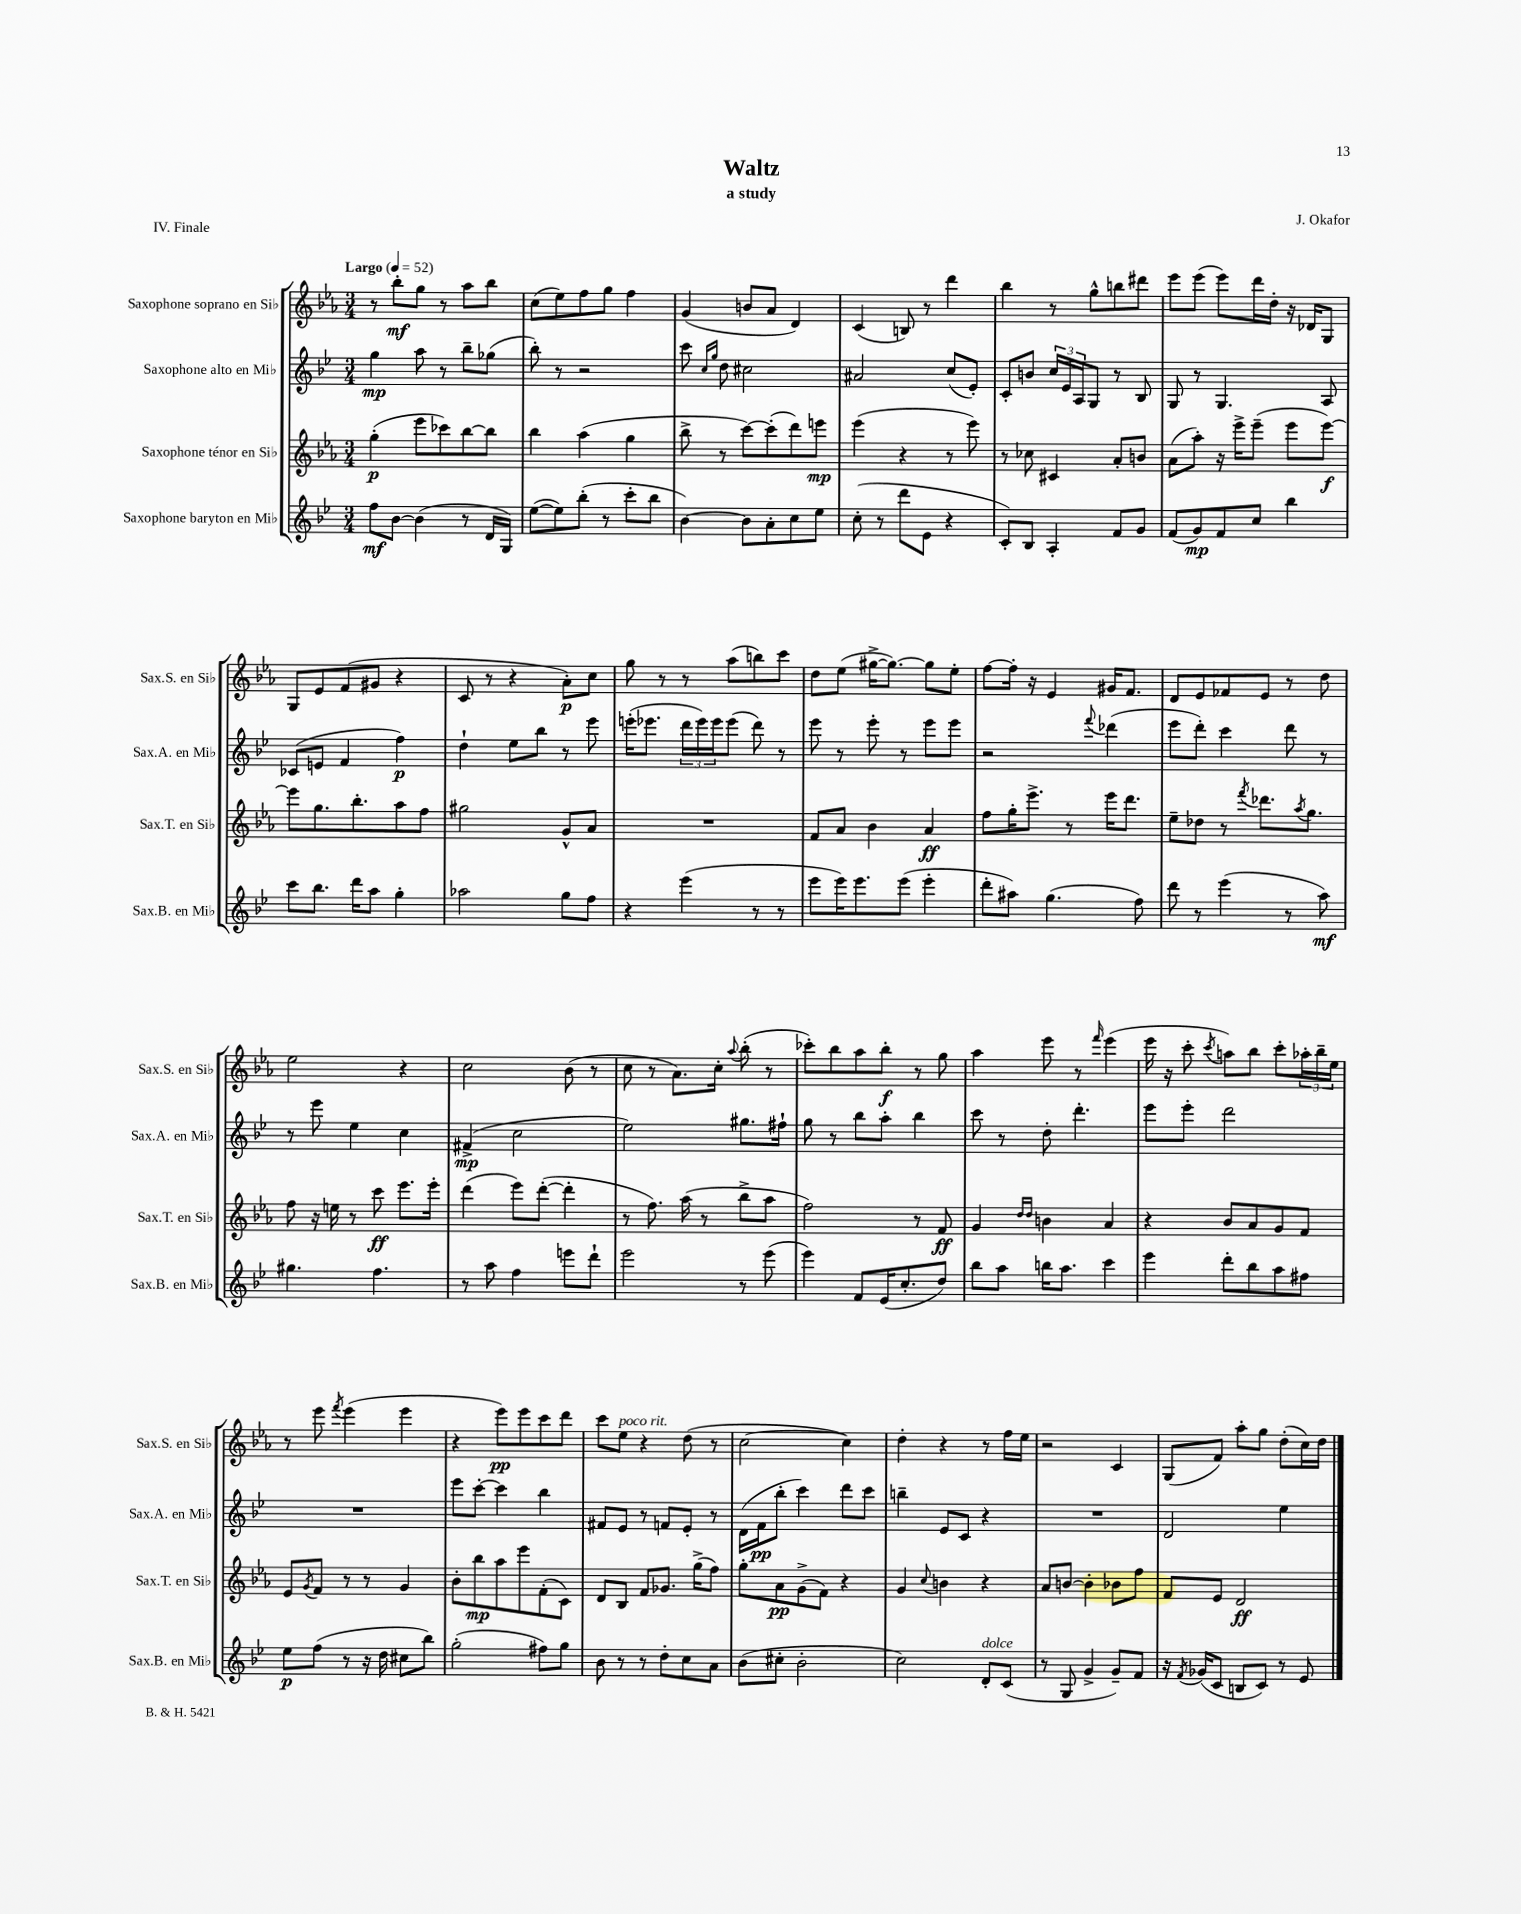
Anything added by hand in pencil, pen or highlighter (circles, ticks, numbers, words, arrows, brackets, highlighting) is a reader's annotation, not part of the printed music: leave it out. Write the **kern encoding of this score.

**kern	**dynam	**kern	**dynam	**kern	**dynam	**kern	**dynam
*part4	*part4	*part3	*part3	*part2	*part2	*part1	*part1
*staff4	*staff4	*staff3	*staff3	*staff2	*staff2	*staff1	*staff1
*I"Saxophone baryton en Mi♭	*	*I"Saxophone ténor en Si♭	*	*I"Saxophone alto en Mi♭	*	*I"Saxophone soprano en Si♭	*
*I'Sax.B. en Mi♭	*	*I'Sax.T. en Si♭	*	*I'Sax.A. en Mi♭	*	*I'Sax.S. en Si♭	*
*clefG2	*	*clefG2	*	*clefG2	*	*clefG2	*
*k[b-e-]	*	*k[b-e-a-]	*	*k[b-e-]	*	*k[b-e-a-]	*
*M3/4	*	*M3/4	*	*M3/4	*	*M3/4	*
*MM52	*	*MM52	*	*MM52	*	*MM52	*
=1	=1	=1	=1	=1	=1	=1	=1
!	!	!	!	!	!	!LO:TX:a:B:t=Largo	!
8ff\L	mf	(4gg'\	p	4gg\	mp	8r	.
[8b-\J	.	.	.	.	.	8bb-'\L	mf
(4b-\]	.	8eee-\L	.	8aa\	.	8gg\J	.
.	.	8ccc-X\)	.	8r	.	8r	.
8r	.	[8bb-\	.	8bb-~\L	.	8aa-\L	.
16d/LL	.	8bb-\J]	.	(8gg-X\J	.	8bb-\J	.
16G/JJ)	.	.	.	.	.	.	.
=2	=2	=2	=2	=2	=2	=2	=2
([8ee-\L	.	4bb-\	.	8bb-'\)	.	(8cc\L	.
8ee-\])	.	.	.	8r	.	8ee-\)	.
(8bb-'\J	.	(4aa-\	.	2r	.	8ff\	.
8r	.	.	.	.	.	8gg\J	.
8ccc'\L	.	4gg\	.	.	.	4ff\	.
8bb-\J	.	.	.	.	.	.	.
=3	=3	=3	=3	=3	=3	=3	=3
[4b-\)	.	8bb-^\	.	8ccc\	.	(4g/	.
.	.	.	.	16qqcc/LL	.	.	.
.	.	.	.	16qqgg/JJ	.	.	.
.	.	8r	.	8dd\	.	.	.
8b-\L]	.	[8ccc\L)	.	2cc#X\	.	8bn/L	.
8a'\	.	(8ccc'\]	.	.	.	8a-/J	.
8cc\	.	8ddd\)	.	.	.	4d/)	.
8ee-\J	.	8eeen\J	mp	.	.	.	.
=4	=4	=4	=4	=4	=4	=4	=4
(8cc'\	.	(4eee-\	.	2a#X/	.	(4c/	.
8r	.	.	.	.	.	.	.
8ddd\L	.	4r	.	.	.	8Bn/)	.
8e-\J	.	.	.	.	.	8r	.
4r	.	8r	.	(8cc/L	.	4ddd\	.
.	.	8eee-\)	.	8e-'/J)	.	.	.
=5	=5	=5	=5	=5	=5	=5	=5
8c'/L)	.	8r	.	8c'/L	.	4bb-\	.
8B-/J	.	8cc-X\	.	8bn/J	.	.	.
4A'/	.	4c#X/	.	24cc/LL	.	8r	.
.	.	.	.	24e-/	.	.	.
.	.	.	.	24A/J	.	.	.
.	.	.	.	8G/J	.	8gg^^\L	.
8f/L	.	8a-'/L	.	8r	.	8bbn\	.
8g/J	.	8bn/J	.	8B-/	.	8ddd#X\J	.
=6	=6	=6	=6	=6	=6	=6	=6
(8f/L	.	(8a-\L	.	8G/	.	8eee-\L	.
8g/)	mp	8aa-'\J)	.	8r	.	(8eee-\J	.
8f/	.	16r	.	4.G/	.	8eee-\L)	.
.	.	16eee-^\KL	.	.	.	.	.
8cc/J	.	(8eee-~\J	.	.	.	16ddd\L	.
.	.	.	.	.	.	16dd'\JJ	.
4bb-\	.	8eee-\L	.	.	.	16r	.
.	.	.	.	.	.	16d-X/KL	.
.	.	[8eee-\J)	f	8A/	.	8G/J	.
!!LO:LB:g=z
=7	=7	=7	=7	=7	=7	=7	=7
8ccc\L	.	8eee-\L]	.	(8c-X/L	.	8G/L	.
8.bb-\J	.	8.gg\	.	8en/J	.	8e-/	.
.	.	.	.	4f/	.	(8f/	.
16ddd\KL	.	8.bb-'\	.	.	.	.	.
8aa\J	.	.	.	.	.	8g#X/J	.
4gg'\	.	8aa-\	.	4ff\)	p	4r	.
.	.	8ff\J	.	.	.	.	.
=8	=8	=8	=8	=8	=8	=8	=8
2aa-X\	.	2gg#X\	.	4dd`\	.	8c/	.
.	.	.	.	.	.	8r	.
.	.	.	.	8ee-\L	.	4r	.
.	.	.	.	8bb-\J	.	.	.
8gg\L	.	8g^^/L	.	8r	.	8a-'\L)	p
8ff\J	.	8a-/J	.	8eee-\	.	8cc\J	.
=9	=9	=9	=9	=9	=9	=9	=9
4r	.	2.r	.	(16eeen'\KL	.	8gg\	.
.	.	.	.	8.eee-X\J	.	.	.
.	.	.	.	.	.	8r	.
(4eee-\	.	.	.	24ddd\LL	.	8r	.
.	.	.	.	24eee-\)	.	.	.
.	.	.	.	24eee-\J	.	.	.
.	.	.	.	(8eee-\J	.	(8aa-\L	.
8r	.	.	.	8ddd\)	.	8bbn\)	.
8r	.	.	.	8r	.	8ccc\J	.
=10	=10	=10	=10	=10	=10	=10	=10
8eee-\L	.	8f/L	.	8eee-\	.	8dd\L	.
16eee-\K)	.	8a-/J	.	8r	.	(8ee-\J	.
8.eee-\	.	.	.	.	.	.	.
.	.	4b-\	.	8eee-'\	.	[16gg#X^\KL	.
.	.	.	.	.	.	8.gg#\J_)	.
(8eee-\J	.	.	.	8r	.	.	.
4eee-'\	.	4a-/	ff	8eee-\L	.	8gg#\L]	.
.	.	.	.	8eee-\J	.	8ee-'\J	.
=11	=11	=11	=11	=11	=11	=11	=11
8ddd'\L	.	8ff\L	.	2r	.	[8ff\L	.
8aa#X\J)	.	16gg'\K	.	.	.	16ff'\Jk]	.
.	.	8.eee-^\J	.	.	.	16r	.
(4.gg\	.	.	.	.	.	4e-/	.
.	.	8r	.	.	.	.	.
.	.	.	.	8qqfff/	.	.	.
.	.	16eee-\KL	.	(4ddd-X\	.	16g#X/KL	.
.	.	8.ddd\J	.	.	.	8.f/J	.
8ff\)	.	.	.	.	.	.	.
=12	=12	=12	=12	=12	=12	=12	=12
8ddd\	.	8ee-~\L	.	8eee-\L	.	8d/L	.
8r	.	8dd-X\J	.	8ddd'\J)	.	8e-/	.
(4eee-\	.	8r	.	4ccc\	.	8f-X/	.
.	.	8qfff/	.	.	.	.	.
.	.	8.ddd-X\L	.	.	.	8e-/J	.
8r	.	.	.	8ddd\	.	8r	.
.	.	8qaa-/	.	.	.	.	.
.	.	8.gg\J	.	.	.	.	.
8aa\)	mf	.	.	8r	.	8dd\	.
!!LO:LB:g=z
=13	=13	=13	=13	=13	=13	=13	=13
4.gg#X\	.	8ff\	.	8r	.	2ee-\	.
.	.	16r	.	8eee-\	.	.	.
.	.	16een\	.	.	.	.	.
.	.	8r	.	4ee-\	.	.	.
4.ff\	.	8ccc\	ff	.	.	.	.
.	.	8.eee-\L	.	4cc\	.	4r	.
.	.	16eee-'\Jk	.	.	.	.	.
=14	=14	=14	=14	=14	=14	=14	=14
8r	.	(4ddd\	.	(4f#X^/	mp	2cc\	.
8aa\	.	.	.	.	.	.	.
4ff\	.	8eee-\L)	.	2cc\	.	.	.
.	.	([8ddd'\J	.	.	.	.	.
8eeen\L	.	4ddd'\]	.	.	.	(8b-\	.
8ddd`\J	.	.	.	.	.	8r	.
=15	=15	=15	=15	=15	=15	=15	=15
2eee-\	.	8r	.	2ee-\)	.	8cc\	.
.	.	8.ff\)	.	.	.	8r	.
.	.	.	.	.	.	8.a-\L)	.
.	.	(16aa-\	.	.	.	.	.
.	.	8r	.	.	.	.	.
.	.	.	.	.	.	16cc'\Jk	.
.	.	.	.	.	.	8qqaa-/	.
8r	.	8bb-^\L	.	8.gg#X\L	.	(8bb-'\	.
(8eee-\	.	8aa-\J	.	.	.	8r	.
.	.	.	.	16ff#X`\Jk	.	.	.
=16	=16	=16	=16	=16	=16	=16	=16
4eee-\)	.	2ff\)	.	8gg\	.	8ccc-X'\L)	.
.	.	.	.	8r	.	8bb-\	.
8f/L	.	.	.	8bb-\L	.	8aa-\	.
(16e-/K	.	.	.	8aa'\J	.	8bb-'\J	f
8.cc'/	.	.	.	.	.	.	.
.	.	8r	.	4bb-\	.	8r	.
8dd/J)	.	8f/	ff	.	.	8gg\	.
=17	=17	=17	=17	=17	=17	=17	=17
8bb-\L	.	4g/	.	8ccc\	.	4aa-\	.
8aa\J	.	.	.	8r	.	.	.
.	.	16qqdd/LL	.	.	.	.	.
.	.	16qqdd/JJ	.	.	.	.	.
16bbn\KL	.	4bn\	.	8dd'\	.	8eee-\	.
8.aa\J	.	.	.	.	.	.	.
.	.	.	.	4.ddd'\	.	8r	.
.	.	.	.	.	.	16qqfff/	.
4ccc\	.	4a-/	.	.	.	(4eee-\	.
=18	=18	=18	=18	=18	=18	=18	=18
4eee-\	.	4r	.	8eee-\L	.	16eee-\	.
.	.	.	.	.	.	16r	.
.	.	.	.	8eee-'\J	.	8ccc'\	.
.	.	.	.	.	.	8qccc/	.
8ddd'\L	.	8b-/L	.	2ddd\	.	8aan\L)	.
8bb-\	.	8a-/	.	.	.	8bb-\J	.
8aa\	.	8g/	.	.	.	8ccc'\L	.
8ff#X\J	.	8f/J	.	.	.	24aa-X'\L	.
.	.	.	.	.	.	24bb-~\	.
.	.	.	.	.	.	24ee-\JJ	.
!!LO:LB:g=z
=19	=19	=19	=19	=19	=19	=19	=19
8ee-\L	p	8e-/L	.	2.r	.	8r	.
.	.	8qg/	.	.	.	.	.
(8ff\J	.	8f/J	.	.	.	8eee-\	.
.	.	.	.	.	.	8qfff/	.
8r	.	8r	.	.	.	(4eee-\	.
16r	.	8r	.	.	.	.	.
16dd\	.	.	.	.	.	.	.
8cc#X\L	.	4g/	.	.	.	4eee-\	.
8bb-\J)	.	.	.	.	.	.	.
=20	=20	=20	=20	=20	=20	=20	=20
(2gg'\	.	8b-'\L	.	8eee-\L	.	4r	.
.	.	8bb-\	mp	[8ccc'\J	.	.	.
.	.	8aa-\	.	4ccc\]	.	8eee-\L)	pp
.	.	8eee-\	.	.	.	8eee-\	.
8ff#X\L)	.	(8f'\	.	4bb-\	.	8ccc\	.
8gg\J	.	8c\J)	.	.	.	8ddd\J	.
=21	=21	=21	=21	=21	=21	=21	=21
8b-\	.	8d/L	.	8f#X/L	.	8ccc\L	.
!	!	!	!	!	!	!LO:TX:a:i:t=poco rit.	!
8r	.	8B-/J	.	8e-/J	.	8ee-\J	.
8r	.	8f/L	.	8r	.	4r	.
8dd'\L	.	8.g-X/J	.	8fn/L	.	.	.
8cc\	.	.	.	8e-'/J	.	(8dd\	.
.	.	(16gg^\KL	.	.	.	.	.
8a\J	.	8ff\J)	.	8r	.	8r	.
=22	=22	=22	=22	=22	=22	=22	=22
(8b-\L	.	8gg'\L	.	(16d\LL	.	[2cc\	.
.	.	.	.	16f\J	pp	.	.
8cc#X'\J	.	8a-\	pp	8bb-'\J	.	.	.
2b-'\	.	(8g^\	.	4ccc\)	.	.	.
.	.	8f\J)	.	.	.	.	.
.	.	4r	.	8ddd\L	.	4cc\])	.
.	.	.	.	8ccc\J	.	.	.
=23	=23	=23	=23	=23	=23	=23	=23
2cc\)	.	4g/	.	4bbn~\	.	4dd'\	.
.	.	8qqcc/	.	.	.	.	.
.	.	4bn\	.	8e-/L	.	4r	.
.	.	.	.	8c/J	.	.	.
!LO:TX:a:i:t=dolce	!	!	!	!	!	!	!
8d'/L	.	4r	.	4r	.	8r	.
(8c/J	.	.	.	.	.	16ff\LL	.
.	.	.	.	.	.	16ee-\JJ	.
=24	=24	=24	=24	=24	=24	=24	=24
8r	.	8a-/L	.	2.r	.	2r	.
8G/	.	[8bn/J	.	.	.	.	.
4g^/	.	4b'\]	.	.	.	.	.
8g~/L)	.	8b-X\L	.	.	.	4c/	.
8f/J	.	8ff\J	.	.	.	.	.
=25	=25	=25	=25	=25	=25	=25	=25
16r	.	8f/L	.	2d/	.	(8G/L	.
8qf/	.	.	.	.	.	.	.
(16g-X/KL	.	.	.	.	.	.	.
8c/J	.	8e-/J	.	.	.	8f/J)	.
8Bn/L	.	2d/	ff	.	.	8aa-'\L	.
8c/J)	.	.	.	.	.	8gg\J	.
8r	.	.	.	4ee-\	.	(8dd'\L	.
8e-/	.	.	.	.	.	16cc\L)	.
.	.	.	.	.	.	16dd\JJ	.
==	==	==	==	==	==	==	==
*-	*-	*-	*-	*-	*-	*-	*-
